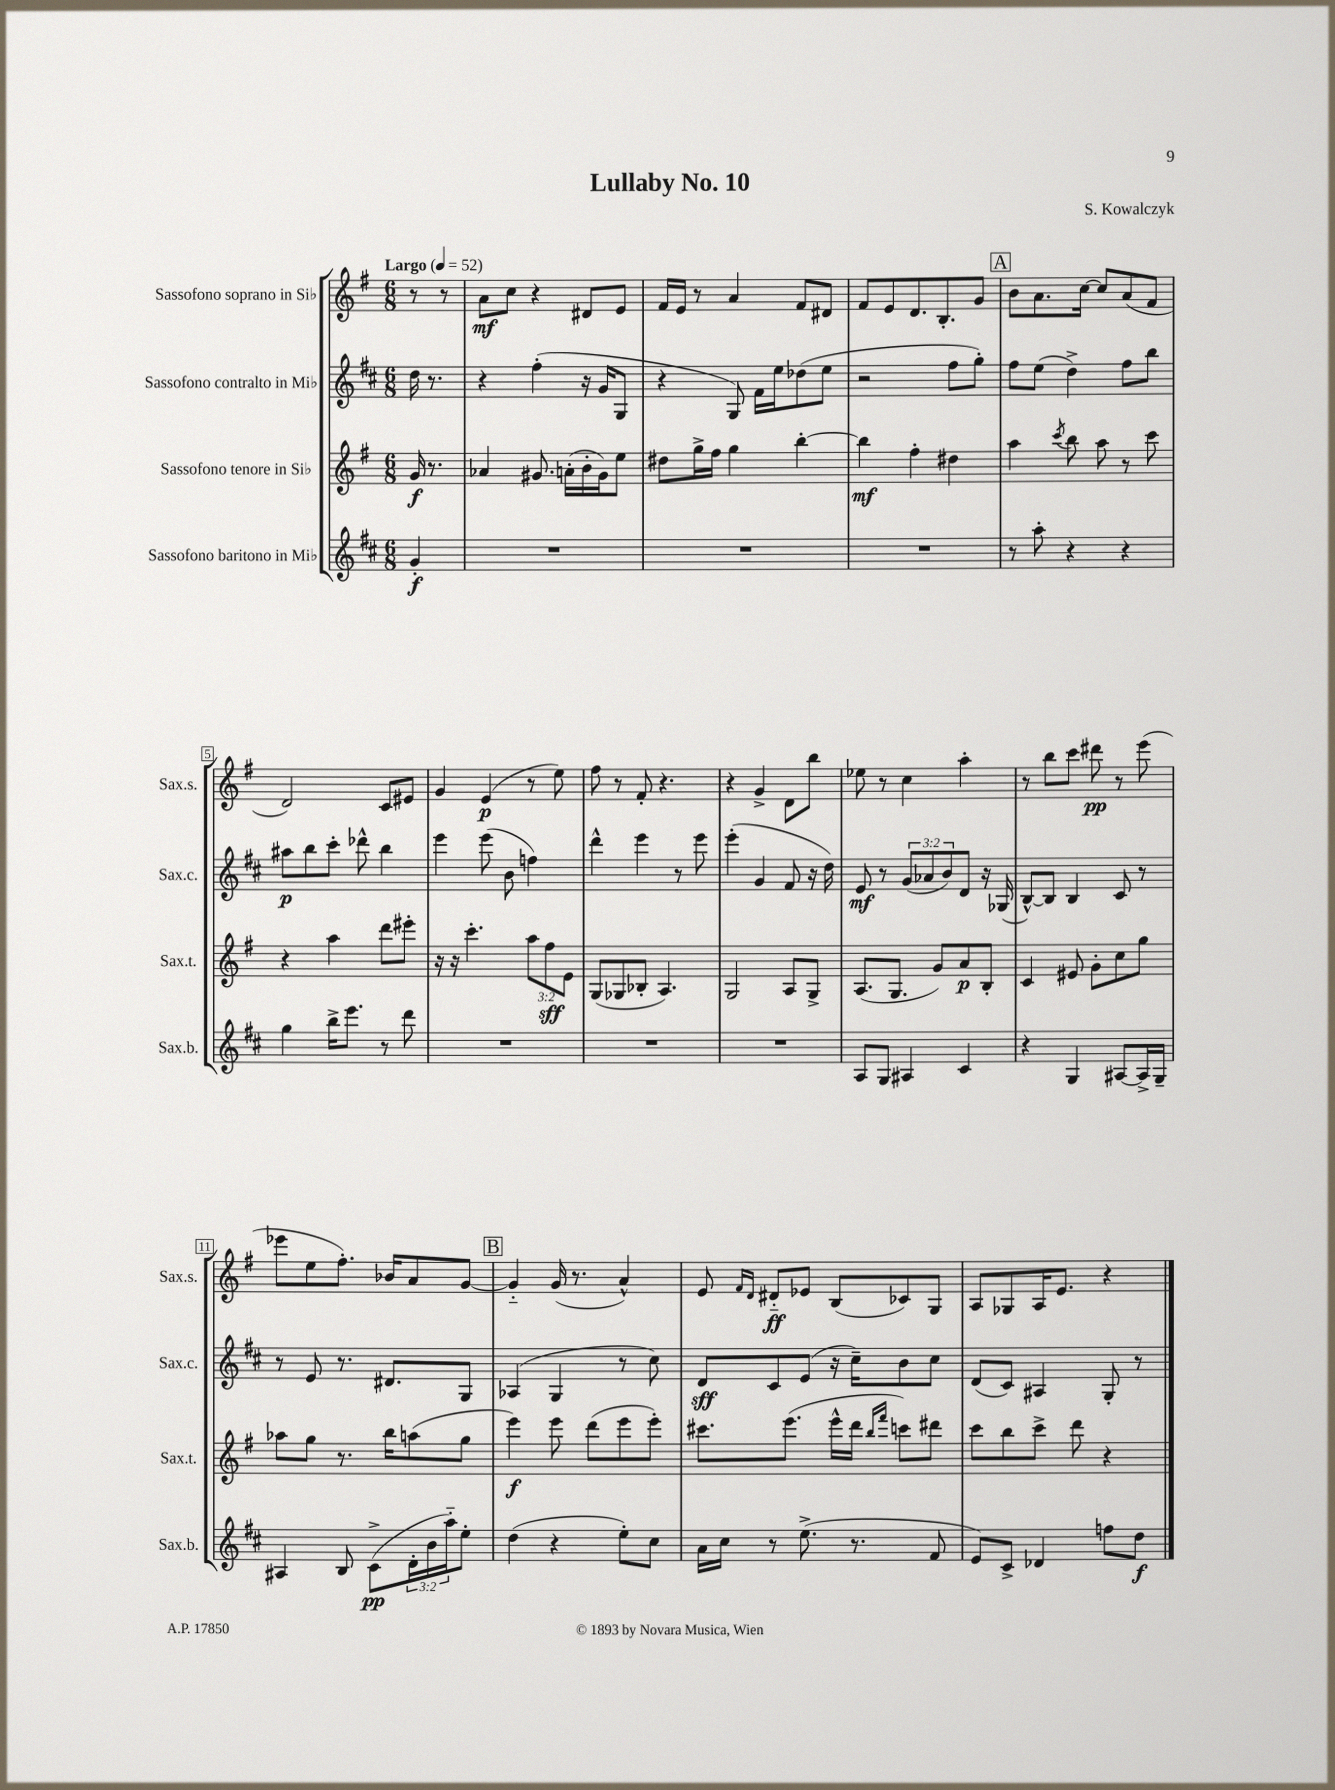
\header { title = "Lullaby No. 10" composer = "S. Kowalczyk" }
<<
\new StaffGroup <<
\new Staff = "s0" \with { instrumentName = "Sassofono soprano in Sib" shortInstrumentName = "Sax.s." } {
    \clef treble \key g \major \numericTimeSignature \time 6/8 \partial 4 \tempo "Largo" 4 = 52
    r8 r8 |
    a'8\mf c''8 r4 dis'8 e'8 |
    fis'16 e'16 r8 a'4 fis'8 dis'8 |
    fis'8 e'8 d'8. b8.-. g'8 |
    \mark \markup { \box "A" } b'8 a'8. c''16~ c''8 a'8( fis'8 |
    d'2) c'8 eis'8 |
    g'4 e'4\p( r8 e''8) |
    fis''8 r8 fis'8-. r4. |
    r4 g'4-> d'8 b''8 |
    ees''8 r8 c''4 a''4-. |
    r8 b''8 c'''8 dis'''8\pp r8 e'''8( |
    ees'''8 e''8 fis''8.-.) bes'16 a'8 g'8~ |
    \mark \markup { \box "B" } g'4-_ g'16( r8. a'4-^) |
    e'8 \grace { fis'16 d'16 } dis'8-_\ff ees'8 b8( ces'8) g8 |
    a8 ges8 a16 e'8. r4 \bar "|." |
}
\new Staff = "s1" \with { instrumentName = "Sassofono contralto in Mib" shortInstrumentName = "Sax.c." } {
    \clef treble \key d \major \numericTimeSignature \time 6/8 \override Staff.TupletNumber.text = #tuplet-number::calc-fraction-text \partial 4
    d''16 r8. |
    r4 fis''4-.( r16 g'16 g8 |
    r4 g8) fis'16 e''16 des''8( e''8 |
    r2 fis''8 g''8-.) |
    \mark \markup { \box "A" } fis''8 e''8( d''4->) fis''8 b''8 |
    ais''8\p b''8 cis'''8-. des'''8-^ b''4 |
    e'''4 e'''8( b'8 f''4) |
    d'''4-^ e'''4 r8 e'''8 |
    e'''4-.( g'4 fis'8 r16 d''16) |
    e'8\mf r8 \tuplet 3/2 { g'8( aes'8 b'8) } d'8 r16 ges16( |
    b8~-^) b8 b4 cis'8 r8 |
    r8 e'8 r8. dis'8. g8 |
    \mark \markup { \box "B" } aes4( g4 r8 cis''8) |
    d'8\sff cis'8 e'8( r16 cis''16--) b'8 cis''8 |
    d'8( cis'8) ais4 g8-. r8 \bar "|." |
}
\new Staff = "s2" \with { instrumentName = "Sassofono tenore in Sib" shortInstrumentName = "Sax.t." } {
    \clef treble \key g \major \numericTimeSignature \time 6/8 \override Staff.TupletNumber.text = #tuplet-number::calc-fraction-text \partial 4
    g'16\f r8. |
    aes'4 gis'8. a'16-.( b'16-. gis'16) e''8 |
    dis''8 g''16-> fis''16 g''4 b''4~-. |
    b''4\mf fis''4-. dis''4 |
    \mark \markup { \box "A" } a''4 \acciaccatura { c'''8 } b''8 a''8 r8 c'''8 |
    r4 a''4 d'''8 eis'''8-. |
    r16 r16 c'''4.-. \tuplet 3/2 { a''8 fis''8\sff e'8 } |
    g8( ges8 bes8-. a4.) |
    g2 a8 g8-> |
    a8.( g8. g'8) a'8\p b8-. |
    c'4 eis'8 g'8-. c''8 g''8 |
    aes''8 g''8 r8. b''16 a''8( g''8 |
    \mark \markup { \box "B" } e'''4\f) e'''8 d'''8( e'''8 e'''8-.) |
    cis'''8. e'''8.( e'''16-^ d'''16 \grace { b''16 fis'''16 } c'''8) dis'''8 |
    c'''8 b''8 c'''8-> d'''8 r4 \bar "|." |
}
\new Staff = "s3" \with { instrumentName = "Sassofono baritono in Mib" shortInstrumentName = "Sax.b." } {
    \clef treble \key d \major \numericTimeSignature \time 6/8 \override Staff.TupletNumber.text = #tuplet-number::calc-fraction-text \partial 4
    g'4-.\f |
    R2. |
    R2. |
    R2. |
    \mark \markup { \box "A" } r8 a''8-. r4 r4 |
    g''4 b''16-> e'''8. r8 d'''8 |
    R2. |
    R2. |
    R2. |
    a8 g8 ais4 cis'4 |
    r4 g4 ais8~ ais16-> g16-- |
    ais4 b8 cis'8->\pp( \tuplet 3/2 { d'16-. b'16 a''16-_) } e''8-. |
    \mark \markup { \box "B" } d''4( r4 e''8-.) cis''8 |
    a'16 cis''16 r8 e''8.->( r8. fis'8 |
    e'8) cis'8-> des'4 f''8 d''8\f \bar "|." |
}
>>
>>
\layout { \context { \Score \override BarNumber.stencil = #(make-stencil-boxer 0.1 0.3 ly:text-interface::print) } }
